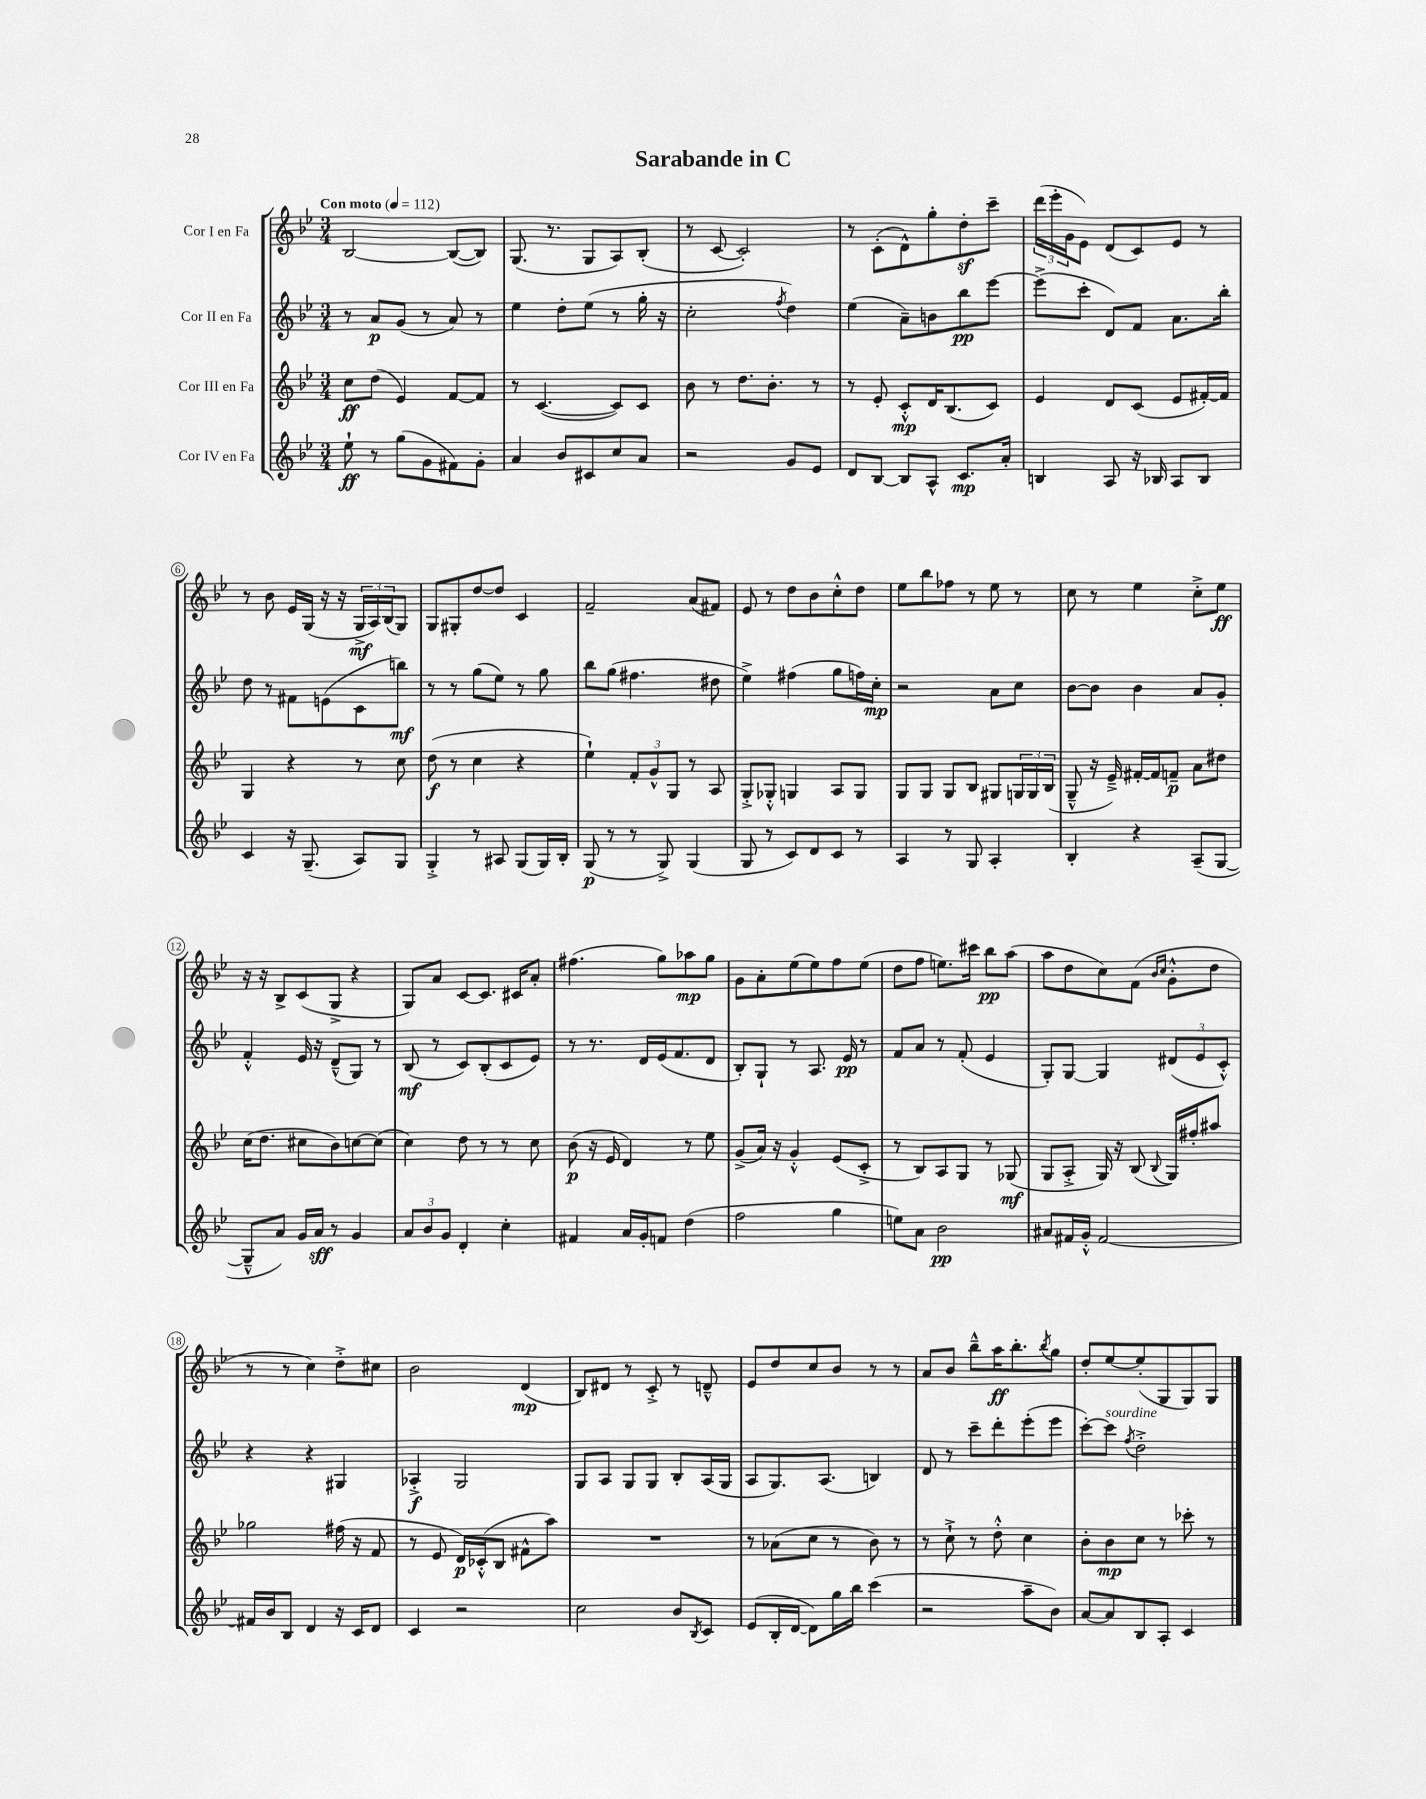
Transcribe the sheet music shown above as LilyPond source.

\header { title = "Sarabande in C" }
<<
\new StaffGroup <<
\new Staff = "s0" \with { instrumentName = "Cor I en Fa" } {
    \clef treble \key bes \major \numericTimeSignature \time 3/4 \tempo "Con moto" 4 = 112
    bes2~ bes8~( bes8) |
    g8.( r8. g8 a8) bes8-.( |
    r8 c'8~ c'2-.) |
    r8 c'8-.( d'8-^) g''8-. d''8-.\sf c'''8-- |
    \tuplet 3/2 { d'''16( ees'''16-. g'16 } ees'8) d'8( c'8) ees'8 r8 |
    r8 bes'8 ees'16 g16( r16 r16 \tuplet 3/2 { g16->\mf a16) bes16( } g8) |
    g8 gis8-. d''8~ d''8 c'4 |
    f'2-- a'8( fis'8) |
    ees'8 r8 d''8 bes'8 c''8-.-^ d''8 |
    ees''8 bes''8 fes''8 r8 ees''8 r8 |
    c''8 r8 ees''4 c''8-.-> ees''8\ff |
    r16 r16 bes8-> c'8( g8-> r4 |
    g8) a'8 c'8~ c'8. cis'16 a'8-. |
    fis''4.( g''8) aes''8\mp g''8 |
    g'8 a'8-. ees''8( ees''8) f''8 ees''8( |
    d''8 f''8 e''8.) cis'''16 bes''8\pp a''8( |
    a''8 d''8 c''8) f'8( \grace { bes'16 c''16 } g'8-.-^ d''8 |
    r8 r8 c''4) d''8-.-> cis''8 |
    bes'2 d'4\mp( |
    bes8) dis'8 r8 c'8-.-> r8 d'8---^ |
    ees'8 d''8 c''8 bes'8 r8 r8 |
    a'8 bes'8 bes''8---^ a''16\ff bes''8.-. \acciaccatura { bes''8 } g''8 |
    d''8-. ees''8~ ees''8-.( g8 g8) g8 \bar "|." |
}
\new Staff = "s1" \with { instrumentName = "Cor II en Fa" } {
    \clef treble \key bes \major \numericTimeSignature \time 3/4
    r8 a'8\p g'8( r8 a'8) r8 |
    ees''4 d''8-. ees''8( r8 g''16-. r16 |
    c''2-. \acciaccatura { f''8 } d''4) |
    ees''4( a'8--) b'8 bes''8\pp ees'''8~ |
    ees'''8->( c'''8-. d'8) f'8 a'8. bes''16-. |
    d''8 r8 fis'8 e'8( c'8 b''8\mf) |
    r8 r8 g''8( ees''8) r8 g''8 |
    bes''8 g''8( fis''4. dis''8 |
    ees''4->) fis''4( g''8 f''16) c''16-.\mp |
    r2 a'8 c''8 |
    bes'8~ bes'8 bes'4 a'8 g'8-. |
    f'4-.-^ ees'16 r16 d'8---^( g8) r8 |
    bes8\mf( r8 c'8) bes8-.( c'8 ees'8) |
    r8 r8. d'16 ees'16( f'8. d'8 |
    bes8-.) g8-! r8 a8. ees'16\pp r8 |
    f'8 a'8 r8 f'8-.( ees'4 |
    g8-.) g8~ g4 \tuplet 3/2 { dis'8( ees'8 c'8-.-^) } |
    r4 r4 gis4 |
    aes4-.->\f g2 |
    g8 a8 g8 g8 bes8-. a16( g16 |
    a8 g8.) a8.( b4) |
    d'8 r8 c'''8-- d'''8-. ees'''8-.( ees'''8 |
    c'''8~-.) c'''8^\markup { \italic "sourdine" } \acciaccatura { f''8 } d''2-.-> \bar "|." |
}
\new Staff = "s2" \with { instrumentName = "Cor III en Fa" } {
    \clef treble \key bes \major \numericTimeSignature \time 3/4
    c''8\ff d''8( ees'4) f'8~ f'8 |
    r8 c'4.~( c'8) c'8 |
    bes'8 r8 d''8. bes'8.-. r8 |
    r8 ees'8-. c'8-.-^\mp d'16 bes8.( c'8) |
    ees'4 d'8 c'8( ees'8 fis'16~-.) fis'16 |
    g4 r4 r8 c''8 |
    d''8\f( r8 c''4 r4 |
    ees''4-!) \tuplet 3/2 { f'8-. g'8-^ g8 } r8 a8 |
    g8-.-> ges8-.-^ g4 a8 g8 |
    g8 g8 g8 bes8 gis8 \tuplet 3/2 { g16 g16 bes16( } |
    g8---^ r16 ees'16--->) fis'16~-. fis'16 f'8--\p a'8 dis''8 |
    c''16( d''8. cis''8 bes'8) c''8~ c''8( |
    c''4) d''8 r8 r8 c''8 |
    bes'8\p( r16 ees'16 d'4) r8 ees''8 |
    g'8->( a'16) r16 g'4-.-^ ees'8( c'8-.-> |
    r8 bes8) a8 g8 r8 ges8\mf( |
    g8 a8-.-> g16) r16 bes8( \appoggiatura { bes8 } g16) fis''16-. ais''8 |
    ges''2 fis''16( r16 f'8 |
    r8 ees'8 d'16\p) ces'16-.-^( bes8 fis'8-^ a''8) |
    R2. |
    r8 aes'8( c''8 r8 bes'8) r8 |
    r8 c''8-!-> r8 d''8-.-^ c''4 |
    bes'8-. bes'8\mp c''8 r8 ces'''8-. r8 \bar "|." |
}
\new Staff = "s3" \with { instrumentName = "Cor IV en Fa" } {
    \clef treble \key bes \major \numericTimeSignature \time 3/4
    ees''8-!\ff r8 g''8( g'8 fis'8) g'8-. |
    a'4 bes'8 cis'8 c''8 a'8 |
    r2 g'8 ees'8 |
    d'8 bes8~ bes8 a8-^ c'8.\mp a'16-. |
    b4 a8 r16 bes16 a8 bes8 |
    c'4 r16 g8.--( a8) g8 |
    g4-.-> r8 ais8 g8( g16) bes16-. |
    g8\p( r8 r8 g8->) g4( |
    g8 r8 c'8) d'8 c'8 r8 |
    a4 r8 g8 a4-. |
    bes4-. r4 a8--( g8~ |
    g8---^ a'8) g'16 a'16\sff r8 g'4 |
    \tuplet 3/2 { a'8 bes'8 g'8 } d'4-. c''4-. |
    fis'4 a'16 g'16-. f'8 d''4( |
    f''2 g''4 |
    e''8) a'8 bes'2\pp |
    ais'8 fis'16 g'16-.-^ fis'2~ |
    fis'16 bes'16 bes8 d'4 r16 c'16 d'8 |
    c'4 r2 |
    c''2 bes'8 \acciaccatura { bes8 } c'8 |
    ees'8( bes16-. d'16~ d'8) g''16 bes''16 c'''4( |
    r2 a''8-- bes'8) |
    a'8~ a'8 bes8 a8-. c'4 \bar "|." |
}
>>
>>
\layout { \context { \Score \override BarNumber.stencil = #(make-stencil-circler 0.1 0.3 ly:text-interface::print) } }
